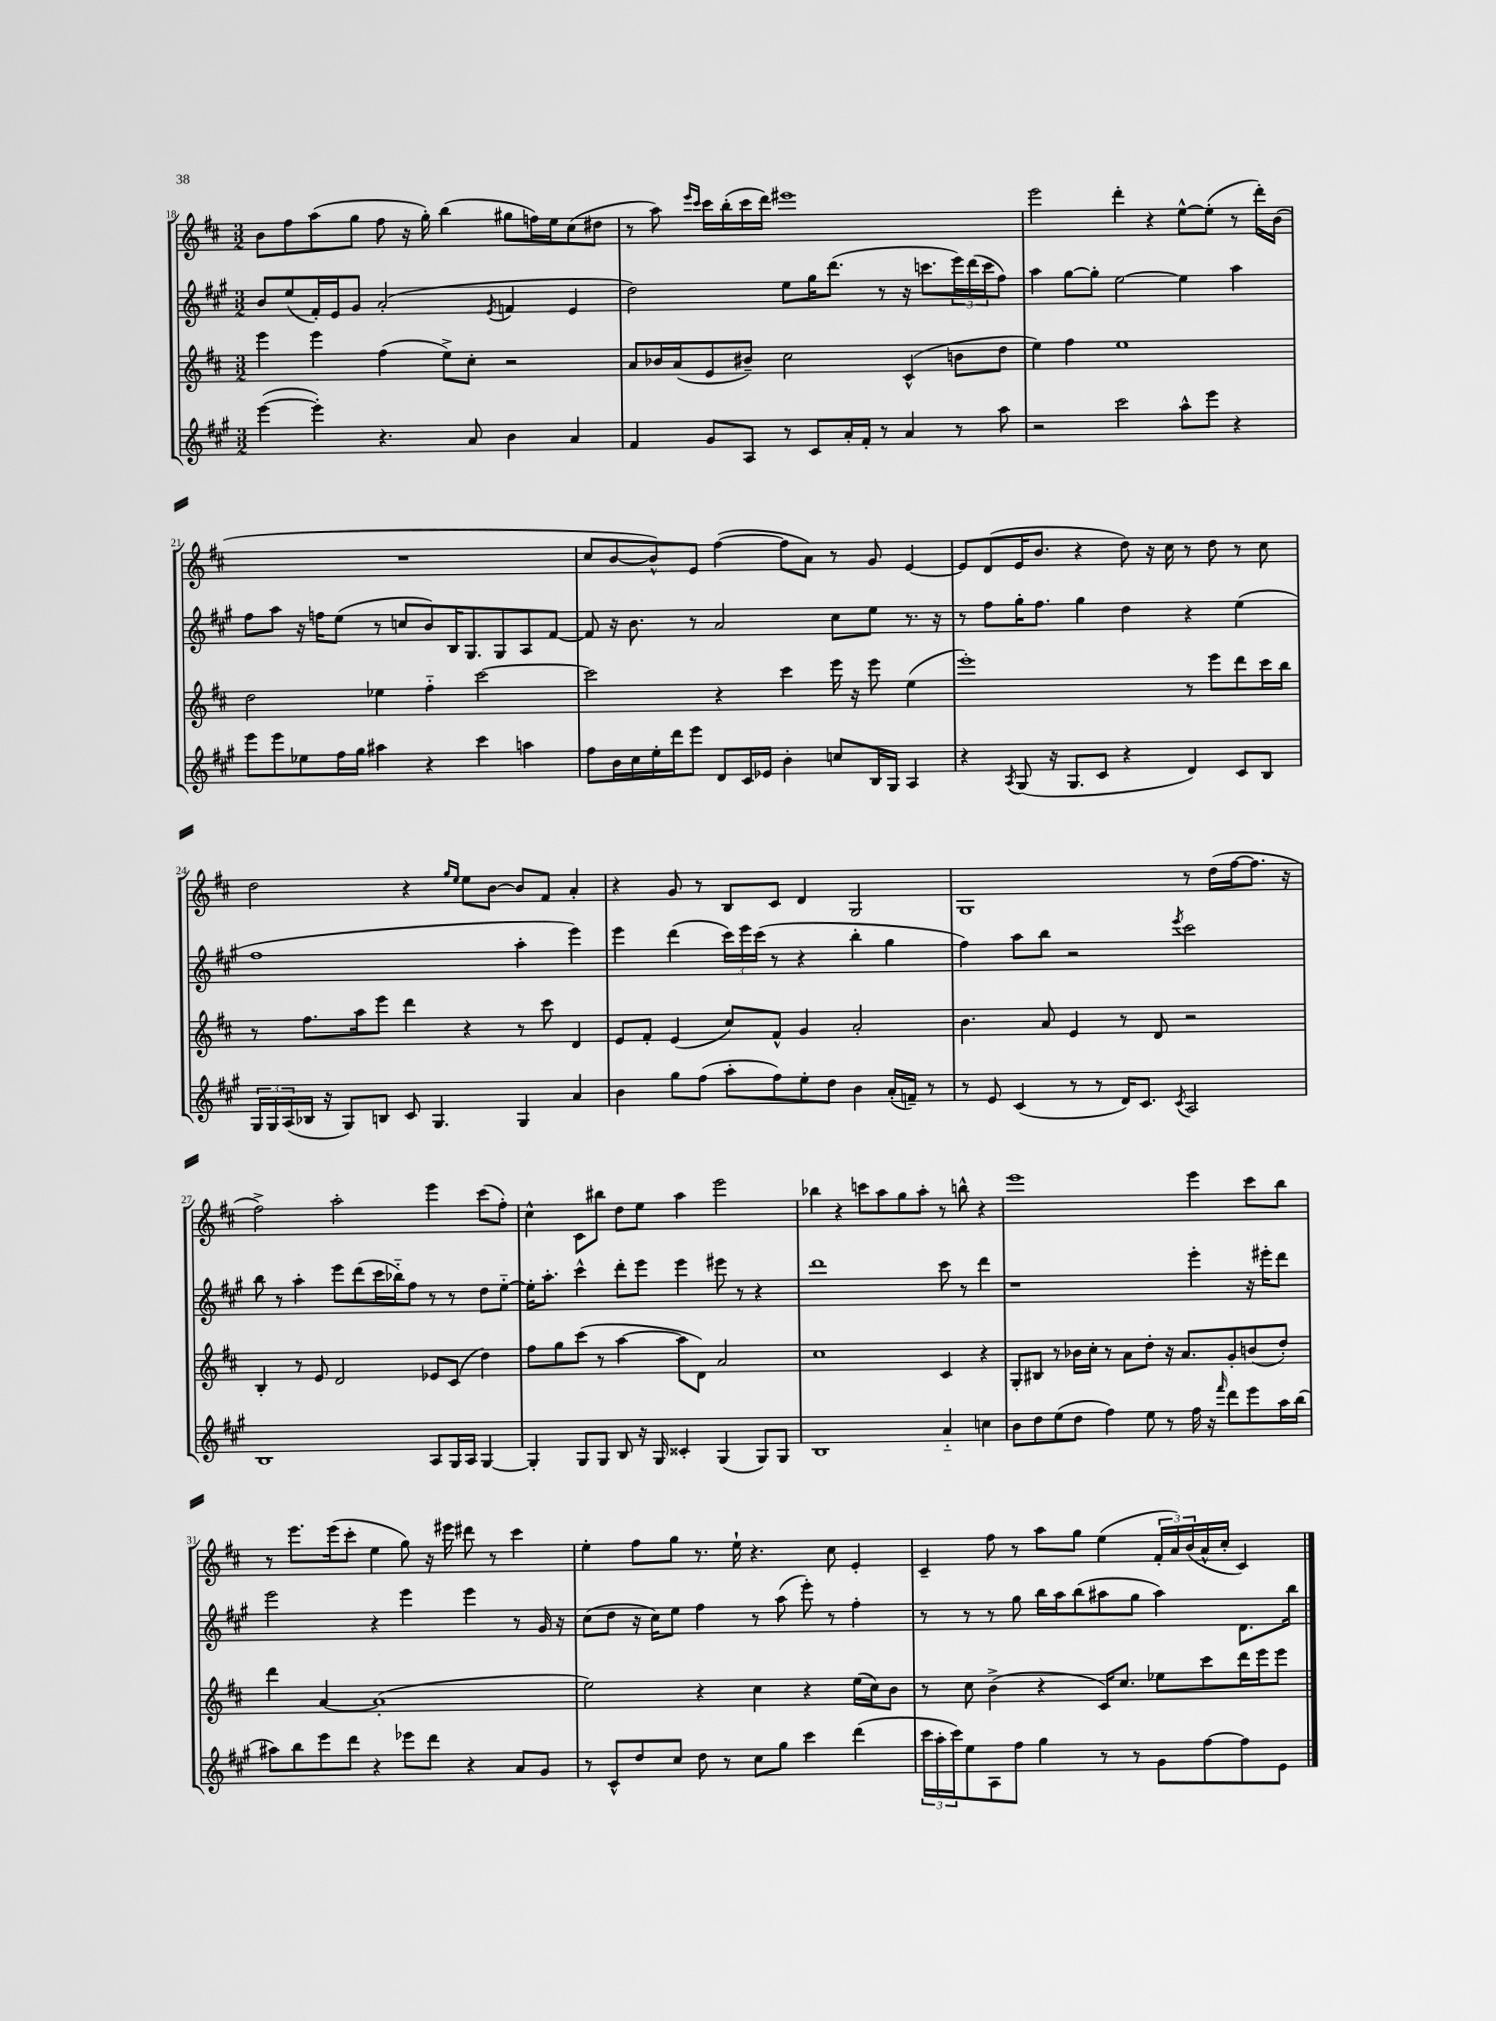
<<
\new StaffGroup <<
\new Staff = "s0" {
    \clef treble \key d \major \numericTimeSignature \time 3/2
    b'8 fis''8 a''8( g''8 fis''8 r16 g''16-.) b''4( gis''8 f''16) e''16 cis''8( dis''8 |
    r8 a''8) \grace { e'''16 cis'''16 } cis'''16 b''16-.( cis'''16 d'''16) eis'''1 |
    e'''2 d'''4-. r4 e''8~-^ e''8-.( r8 d'''16-.) b'16( |
    R1. |
    cis''8 b'8~ b'8-^) e'8 fis''4~( fis''8 a'8) r8 g'8 e'4~ |
    e'8 d'8( e'16 b'8. r4 d''8) r16 cis''16 r8 d''8 r8 cis''8 |
    d''2 r4 \grace { g''16 e''16 } e''8 b'8~ b'8 fis'8 a'4-. |
    r4 g'8 r8 b8 cis'8 d'4 g2 |
    g1 r8 d''16( fis''16~ fis''8. r16 |
    fis''2->) a''2-. e'''4 cis'''8( fis''8-.) |
    cis''4-^ cis'8 bis''8 d''8 e''8 a''4 e'''2 |
    bes''4 r4 c'''8 a''8 g''8 a''8-. r8 b''8-^ r4 |
    e'''1 e'''4 cis'''8 b''8 |
    r8 e'''8. e'''16( cis'''8-. e''4 g''8) r16 eis'''16 dis'''8 r8 cis'''4 |
    e''4-. fis''8 g''8 r8. e''16-! r4. cis''8 e'4-. |
    cis'4-- fis''8 r8 a''8 g''8 e''4( \tuplet 3/2 { fis'16-. a'16) b'16( } a'16-^ cis''16-. cis'4) \bar "|." |
}
\new Staff = "s1" {
    \clef treble \key a \major \numericTimeSignature \time 3/2
    b'8 e''8( fis'16-.) e'16 gis'8 a'2-.( \acciaccatura { e'8 } f'4 e'4 |
    d''2) e''8 gis''16 d'''8.( r8 r16 c'''8. \tuplet 3/2 { e'''16) d'''16( c'''16 } fis''8) |
    a''4 gis''8~ gis''8-. e''2~ e''4 a''4 |
    fis''8 a''8 r16 f''16 e''8( r8 c''8 b'8) b16 gis8. gis8 a8 fis'8~ |
    fis'8 r16 b'8. r8 a'2 cis''8 e''8 r8. r16 |
    r8 fis''8 gis''16-. fis''8. gis''4 d''4 r4 e''4( |
    fis''1 a''4-. e'''4) |
    e'''4 d'''4( \tuplet 3/2 { cis'''16) e'''16 cis'''16( } r8 r4 b''4-. gis''4 |
    fis''4) a''8 b''8 r2 \acciaccatura { e'''8 } cis'''2 |
    b''8 r8 a''4-. e'''8 d'''8( cis'''16 bes''16-_) fis''8 r8 r8 d''8 e''8~-_ |
    e''16-. a''8.-. cis'''4-^ d'''8-. e'''8 e'''4 eis'''8 r8 r4 |
    d'''1 cis'''8 r8 d'''4 |
    r1 e'''4-. r16 eis'''16-. d'''8 |
    e'''2 r4 e'''4 e'''4 r8 gis'16 r16 |
    cis''8( d''8 r16 cis''16) e''8 fis''4 r8 a''8( e'''8-.) r8 fis''4-. |
    r8 r8 r8 gis''8 b''16 a''16 b''8( ais''8 gis''8 ais''4) d'8. b''16 \bar "|." |
}
\new Staff = "s2" {
    \clef treble \key d \major \numericTimeSignature \time 3/2
    e'''4 e'''4 fis''4( e''8->) cis''8-. r2 |
    a'8 bes'16 a'16( e'8 bis'8--) cis''2 cis'4-^( b'8 d''8 |
    e''4) fis''4 e''1 |
    d''2 ees''4 fis''4-_ cis'''2~ |
    cis'''2 r4 cis'''4 e'''16 r16 e'''8 e''4( |
    e'''1-.) r8 e'''8 d'''8 cis'''16 b''16 |
    r8 fis''8. a''16 e'''8 d'''4 r4 r8 cis'''8 d'4 |
    e'8 fis'8-. e'4( cis''8) fis'8-^ g'4 a'2-. |
    b'4. a'8 e'4 r8 d'8 r2 |
    b4-. r8 e'8 d'2 ees'8 cis'8( d''4) |
    fis''8 g''8 cis'''8( r8 a''4~ a''8 d'8) a'2 |
    cis''1 cis'4 r4 |
    g8-. bis8 r8 bes'16 cis''16-. r8 a'8 d''8-. r16 a'8. g'8-. b'8( d''8-.) |
    d'''4 a'4~ a'1-.( |
    e''2) r4 cis''4 r4 e''16( cis''16) b'8 |
    r8 cis''8 b'4->( r4 cis'16) cis''8. ees''8 cis'''8 d'''16 e'''16 e'''8 \bar "|." |
}
\new Staff = "s3" {
    \clef treble \key a \major \numericTimeSignature \time 3/2
    e'''4~( e'''4-.) r4. a'8 b'4 a'4 |
    fis'4 gis'8 a8 r8 cis'8 a'16-. fis'16-. r8 a'4 r8 a''8 |
    r2 cis'''2 a''8-^ e'''8 r4 |
    e'''8 e'''8 ees''8 fis''16 gis''16 ais''4 r4 cis'''4 a''4 |
    fis''8 b'16 cis''16 e''16-. d'''16 e'''8 d'8 cis'16 ees'16 b'4-. c''8 b16 gis16 a4 |
    r4 \acciaccatura { a8 } gis8( r16 gis8. cis'8 r4 d'4) cis'8 b8 |
    \tuplet 3/2 { gis16 gis16 a16( } bes16 r16 gis8) b8 cis'8 gis4. gis4 a'4 |
    b'4 gis''8 fis''8( a''8-. fis''8) e''8-. d''8 b'4 a'16-.( f'16--) r8 |
    r8 e'8 cis'4( r8 r8 d'16) cis'8. \acciaccatura { cis'8 } a2 |
    b1 a8 gis16 a16 gis4~ |
    gis4-. gis8 gis8 b8 r16 gis16 cisis'4-. gis4( gis8) gis8 |
    b1 a'4-_ c''4 |
    b'8 d''8 e''8( d''8 fis''4) e''8 r8 fis''16 r16 \grace { fis'''16 } d'''8 e'''8 a''16 b''16( |
    ais''8) b''8 e'''8 d'''8 r4 ees'''8 d'''8 r4 a'8 gis'8 |
    r8 cis'8-^ d''8 cis''8 d''8 r8 cis''8 gis''8 cis'''4 d'''4( |
    \tuplet 3/2 { cis'''16 a''16-. cis'''16) } e''8 a8 fis''8 gis''4 r8 r8 gis'8 fis''8~ fis''8 e'8 \bar "|." |
}
>>
>>
\layout { \context { \Score currentBarNumber = #18 } }
